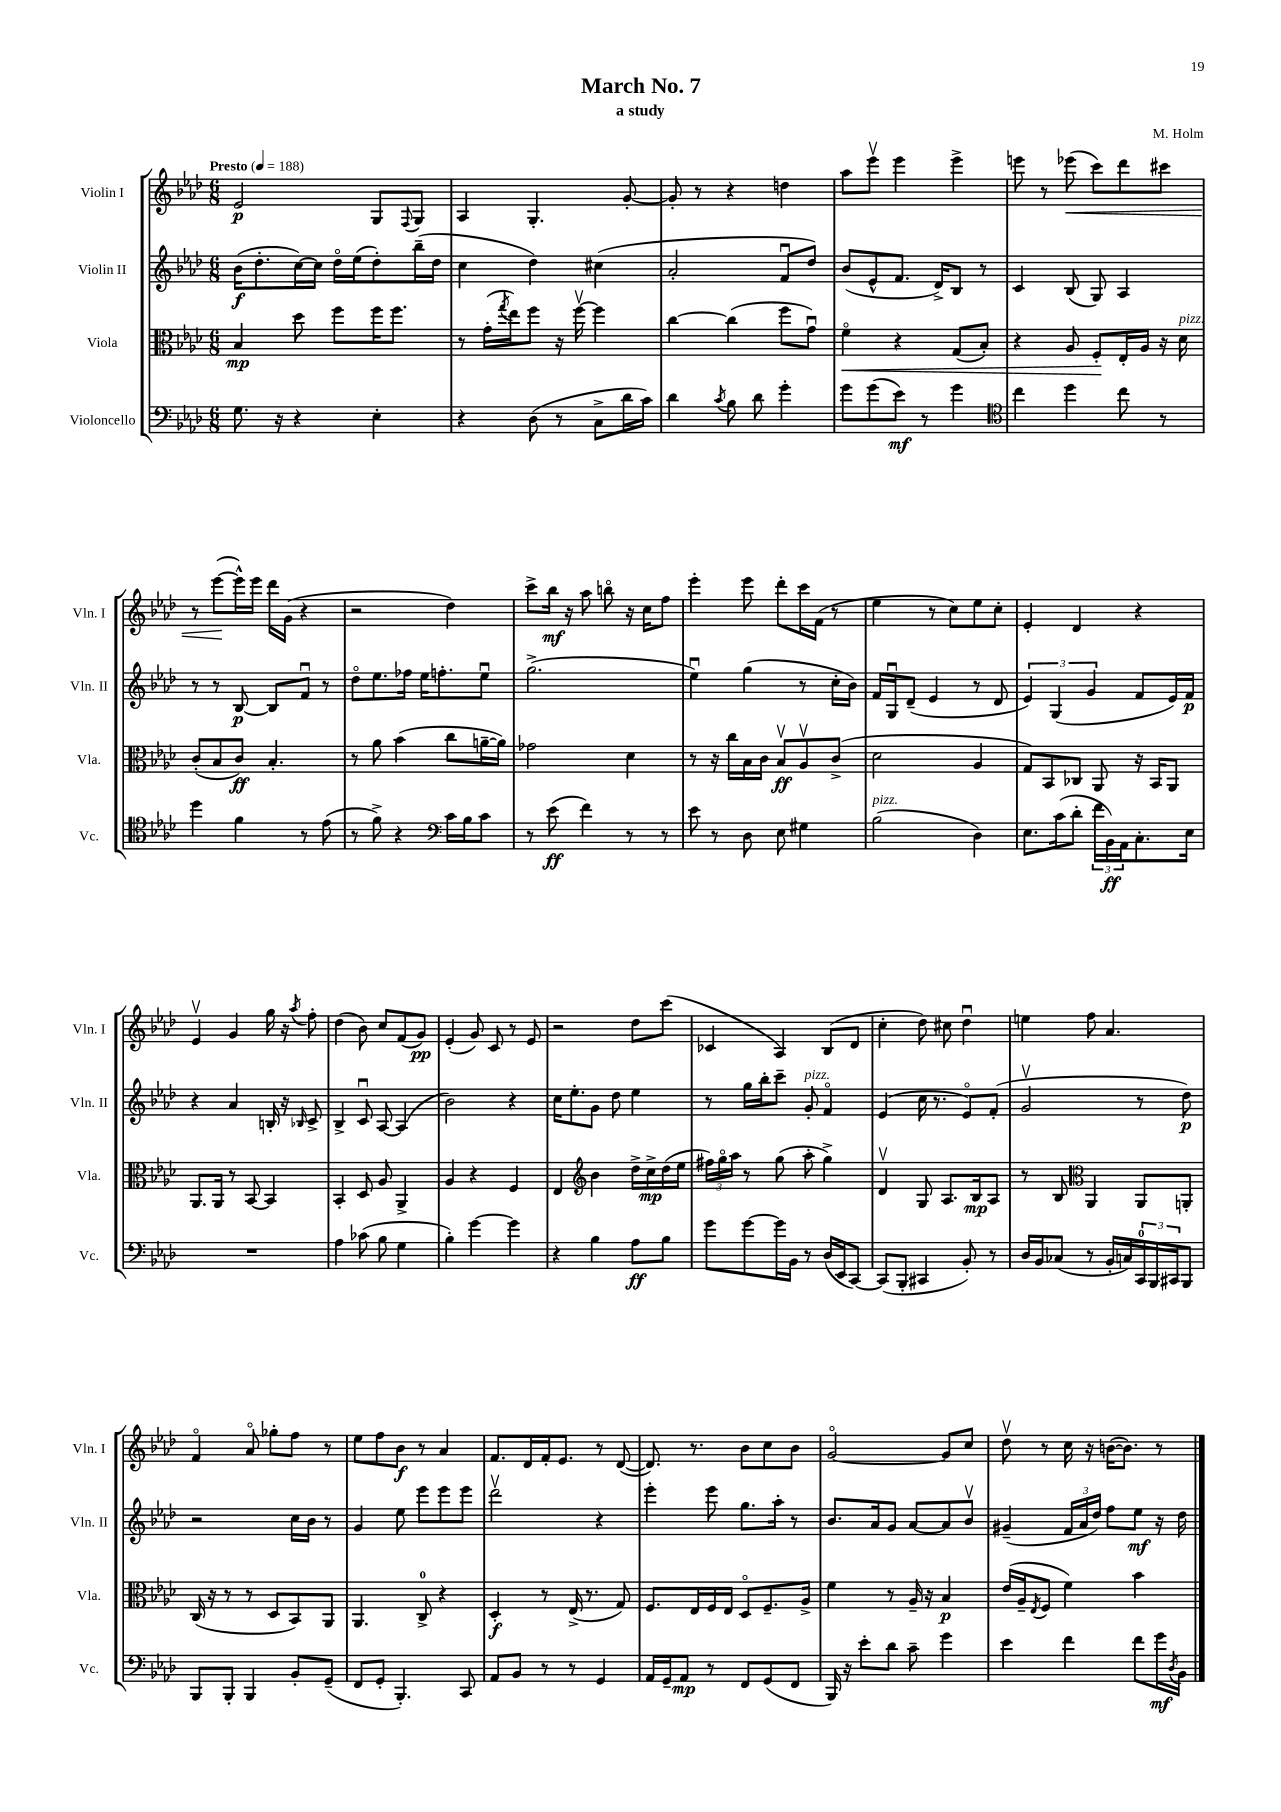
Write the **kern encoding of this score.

**kern	**dynam	**kern	**dynam	**kern	**dynam	**kern	**dynam
*part4	*part4	*part3	*part3	*part2	*part2	*part1	*part1
*staff4	*staff4	*staff3	*staff3	*staff2	*staff2	*staff1	*staff1
*I"Violoncello	*	*I"Viola	*	*I"Violin II	*	*I"Violin I	*
*I'Vc.	*	*I'Vla.	*	*I'Vln. II	*	*I'Vln. I	*
*clefF4	*	*clefC3	*	*clefG2	*	*clefG2	*
*k[b-e-a-d-]	*	*k[b-e-a-d-]	*	*k[b-e-a-d-]	*	*k[b-e-a-d-]	*
*M6/8	*	*M6/8	*	*M6/8	*	*M6/8	*
*MM188	*	*MM188	*	*MM188	*	*MM188	*
=1	=1	=1	=1	=1	=1	=1	=1
!	!	!	!	!	!	!LO:TX:a:B:t=Presto	!
8.G\	.	4B-/	mp	(16b-\KL	f	2e-/	p
.	.	.	.	8.dd-'\	.	.	.
16r	.	.	.	.	.	.	.
4r	.	8dd-\	.	[16cc\L)	.	.	.
.	.	.	.	16cc\JJ]	.	.	.
.	.	8ff\L	.	16dd-\LL	.	.	.
.	.	.	.	(16ee-\J	.	.	.
4E-'\	.	16ff\K	.	8dd-'\)	.	8G/L	.
.	.	8.ff\J	.	.	.	.	.
.	.	.	.	.	.	8qqF/	.
.	.	.	.	(16bb-~\L	.	8G/J	.
.	.	.	.	16dd-\JJ	.	.	.
=2	=2	=2	=2	=2	=2	=2	=2
4r	.	8r	.	4cc\	.	4A-/	.
.	.	(16g'\LL	.	.	.	.	.
.	.	8qgg/	.	.	.	.	.
.	.	16ee-\J)	.	.	.	.	.
(8D-\	.	8ff\J	.	4dd-\)	.	4.G'/	.
8r	.	16r	.	.	.	.	.
.	.	[16ffv\	.	.	.	.	.
8C^\L	.	4ff\]	.	(4cc#X\	.	.	.
16d-\L	.	.	.	.	.	[8g'/	.
16c\JJ)	.	.	.	.	.	.	.
=3	=3	=3	=3	=3	=3	=3	=3
4d-\	.	[4cc\	.	2a-'/	.	8g'/]	.
.	.	.	.	.	.	8r	.
8qc/	.	.	.	.	.	.	.
8B-\	.	(4cc\]	.	.	.	4r	.
8d-\	.	.	.	.	.	.	.
4g'\	.	8ff\L	.	8fu/L	.	4ddn\	.
.	.	8gu\J)	.	8dd-/J)	.	.	.
=4	=4	=4	=4	=4	=4	=4	=4
!	!	!	!LO:HP:b	!	!	!	!
8g\L	.	4f\	<	(8b-/L	.	8aa-\L	.
(8g\	.	.	.	8e-^^/	.	8eee-v\J	.
8e-\J)	mf	4r	.	8.f/J	.	4eee-\	.
8r	.	.	.	.	.	.	.
.	.	.	.	16d-^/KL)	.	.	.
4g\	.	(8G/L	.	8B-/J	.	4eee-^\	.
.	.	8B-'/J)	.	8r	.	.	.
=5	=5	=5	=5	=5	=5	=5	=5
*clefC4	*	*	*	*	*	*	*
4cc\	.	4r	.	4c/	.	8eeen\	.
.	.	.	.	.	.	8r	.
!	!	!	!	!	!	!	!LO:HP:b
4dd-\	.	8A-/	.	(8B-/	.	(8eee-X\	<
.	.	8F'/L	.	8G/)	.	8ccc\L)	.
8cc\	.	16E-'/L	[	4A-/	.	8ddd-\	.
.	.	16A-/JJ	.	.	.	.	.
8r	.	16r	.	.	.	8ccc#X\J	.
!	!	!LO:TX:a:i:t=pizz.	!	!	!	!	!
.	.	16d-\	.	.	.	.	.
!!LO:LB:g=z
=6	=6	=6	=6	=6	=6	=6	=6
4dd-\	.	(8c'/L	.	8r	.	8r	.
.	.	8B-/	.	8r	.	([8eee-\L	.
4f\	.	8c/J)	ff	[8B-/	p	16eee-^^\L])	[
.	.	.	.	.	.	16eee-\JJ	.
.	.	4.B-'/	.	8B-/L]	.	16ddd-\LL	.
.	.	.	.	.	.	(16g\JJ	.
8r	.	.	.	8fu/J	.	4r	.
(8e-\	.	.	.	8r	.	.	.
=7	=7	=7	=7	=7	=7	=7	=7
8r	.	8r	.	8dd-\L	.	2r	.
8f^\)	.	8a-\	.	8.ee-\	.	.	.
4r	.	(4b-\	.	.	.	.	.
.	.	.	.	16ff-X\Jk	.	.	.
.	.	.	.	16ee-\KL	.	.	.
.	.	.	.	8.ffn'\	.	.	.
*clefF4	*	*	*	*	*	*	*
16c\LL	.	8cc\L	.	.	.	4dd-\)	.
16B-\J	.	.	.	.	.	.	.
8c\J	.	[16an~\L	.	8ee-u\J	.	.	.
.	.	16a\JJ])	.	.	.	.	.
=8	=8	=8	=8	=8	=8	=8	=8
8r	.	2g-X\	.	(2.gg^\	.	8ccc^\L	.
(8e-\	ff	.	.	.	.	16bb-\Jk	mf
.	.	.	.	.	.	16r	.
4f\)	.	.	.	.	.	8aa-\	.
.	.	.	.	.	.	8bbn\	.
8r	.	4d-\	.	.	.	16r	.
.	.	.	.	.	.	16cc\KL	.
8r	.	.	.	.	.	8ff\J	.
=9	=9	=9	=9	=9	=9	=9	=9
8e-\	.	8r	.	4ee-u\)	.	4eee-'\	.
8r	.	16r	.	.	.	.	.
.	.	16cc\LL	.	.	.	.	.
8D-\	.	16B-\	.	(4gg\	.	8eee-\	.
.	.	16c\JJ	.	.	.	.	.
8E-\	.	8B-v/L	ff	.	.	8ddd-'\L	.
4G#X\	.	8A-v/	.	8r	.	16ccc\L	.
.	.	.	.	.	.	(16f\JJ	.
.	.	(8c^/J	.	16cc'\LL	.	8r	.
.	.	.	.	16b-\JJ)	.	.	.
=10	=10	=10	=10	=10	=10	=10	=10
!LO:TX:a:i:t=pizz.	!	!	!	!	!	!	!
(2B-\	.	2d-\	.	16f/LL	.	4ee-\	.
.	.	.	.	16Gu/J	.	.	.
.	.	.	.	(8d-~/J	.	.	.
.	.	.	.	4e-/	.	8r	.
.	.	.	.	.	.	8cc\L)	.
4D-\)	.	4A-/	.	8r	.	8ee-\	.
.	.	.	.	8d-/	.	8cc'\J	.
=11	=11	=11	=11	=11	=11	=11	=11
8.E-\L	.	8G/L)	.	6e-/)	.	4e-'/	.
.	.	8BB-/	.	.	.	.	.
.	.	.	.	(6G/	.	.	.
(16c\k	.	.	.	.	.	.	.
8d-'\J	.	8C-X/J	.	.	.	4d-/	.
.	.	.	.	6g/	.	.	.
24f\LL	.	8AA-/	.	.	.	.	.
24BB-\)	ff	.	.	.	.	.	.
24AA-\J	.	.	.	.	.	.	.
8.C'\	.	16r	.	8f/L	.	4r	.
.	.	16BB-/KL	.	.	.	.	.
.	.	8AA-/J	.	16e-/L)	.	.	.
16E-\Jk	.	.	.	16f/JJ	p	.	.
!!LO:LB:g=z
=12	=12	=12	=12	=12	=12	=12	=12
2.r	.	8.AA-/L	.	4r	.	4e-v/	.
.	.	16AA-/Jk	.	.	.	.	.
.	.	8r	.	4a-/	.	4g/	.
.	.	[8BB-/	.	.	.	.	.
.	.	4BB-/]	.	16Bn'/	.	16gg\	.
.	.	.	.	16r	.	16r	.
.	.	.	.	16qqB-X/	.	8qaa-/	.
.	.	.	.	8c^/	.	8ff'\	.
=13	=13	=13	=13	=13	=13	=13	=13
4A-\	.	4BB-'/	.	4B-^/	.	(4dd-\	.
(8c-X\	.	8D-/	.	8cu/	.	8b-\)	.
8B-\	.	8A-/	.	[8A-/	.	8cc/L	.
4G\	.	4AA-^/	.	(4A-/]	.	(8f/	.
.	.	.	.	.	.	8g/J)	pp
=14	=14	=14	=14	=14	=14	=14	=14
4B-'\)	.	4A-/	.	2b-\)	.	(4e-'/	.
[4g\	.	4r	.	.	.	8g/)	.
.	.	.	.	.	.	8c/	.
4g\]	.	4F/	.	4r	.	8r	.
.	.	.	.	.	.	8e-/	.
=15	=15	=15	=15	=15	=15	=15	=15
4r	.	4E-/	.	16cc\KL	.	2r	.
.	.	.	.	8.ee-'\	.	.	.
*	*	*clefG2	*	*	*	*	*
4B-\	.	4b-\	.	8g\J	.	.	.
.	.	.	.	8dd-\	.	.	.
8A-\L	ff	16dd-^\LL	.	4ee-\	.	8dd-\L	.
.	.	16cc^\	mp	.	.	.	.
8B-\J	.	(16dd-\	.	.	.	(8ccc\J	.
.	.	16ee-\JJ	.	.	.	.	.
=16	=16	=16	=16	=16	=16	=16	=16
8g\L	.	24ff#X\LL)	.	8r	.	4c-X/	.
.	.	24gg\	.	.	.	.	.
.	.	24aa-\JJ	.	.	.	.	.
[8g\	.	8r	.	16gg\LL	.	.	.
.	.	.	.	16bb-'\J	.	.	.
16g\L]	.	(8gg\	.	8ccc~\J	.	4A-/)	.
16BB-\JJ	.	.	.	.	.	.	.
!	!	!	!	!LO:TX:a:i:t=pizz.	!	!	!
8r	.	8aa-'\	.	8g'/	.	.	.
(16D-/LL	.	4gg^\)	.	4f/	.	(8B-/L	.
16EE-/J	.	.	.	.	.	.	.
[8CC/J)	.	.	.	.	.	8d-/J	.
=17	=17	=17	=17	=17	=17	=17	=17
(8CC/L]	.	4d-v/	.	(4e-/	.	4cc'\	.
8BBB-'/J	.	.	.	.	.	.	.
4CC#X/	.	8G/	.	16cc\	.	8dd-\)	.
.	.	.	.	8.r	.	.	.
.	.	8.A-/L	.	.	.	8cc#X\	.
8BB-'/)	.	.	.	8e-/L)	.	4dd-u\	.
.	.	16B-/k	mp	.	.	.	.
8r	.	8A-/J	.	(8f'/J	.	.	.
=18	=18	=18	=18	=18	=18	=18	=18
16D-/LL	.	8r	.	2gv/	.	4een\	.
16BB-/J	.	.	.	.	.	.	.
(8C-X/J	.	8B-/	.	.	.	.	.
*	*	*clefC3	*	*	*	*	*
8r	.	4AA-/	.	.	.	8ff\	.
16BB-'/LL	.	.	.	.	.	4.a-/	.
16Cn/)	.	.	.	.	.	.	.
24CC/	.	8AA-/L	.	8r	.	.	.
24BBB-/	.	.	.	.	.	.	.
24CC#X/J	.	.	.	.	.	.	.
8BBB-/J	.	8AAn'/J	.	8dd-\)	p	.	.
!!LO:LB:g=z
=19	=19	=19	=19	=19	=19	=19	=19
8BBB-/L	.	(16C/	.	2r	.	4f/	.
.	.	16r	.	.	.	.	.
8BBB-'/J	.	8r	.	.	.	.	.
4BBB-/	.	8r	.	.	.	8a-/	.
.	.	8D-/L	.	.	.	8gg-X'\L	.
8BB-'/L	.	8BB-/)	.	16cc\LL	.	8ff\J	.
.	.	.	.	16b-\JJ	.	.	.
(8GG~/J	.	8AA-/J	.	8r	.	8r	.
=20	=20	=20	=20	=20	=20	=20	=20
8FF/L	.	4.AA-/	.	4g/	.	8ee-\L	.
8GG'/J	.	.	.	.	.	8ff\	.
4.BBB-'/)	.	.	.	8ee-\	.	8b-\J	f
.	.	8C^/	.	8eee-\L	.	8r	.
.	.	4r	.	8eee-\	.	4a-/	.
8CC/	.	.	.	8eee-\J	.	.	.
=21	=21	=21	=21	=21	=21	=21	=21
8AA-/L	.	4D-'/	f	2ddd-v\	.	8.f/L	.
8BB-/J	.	.	.	.	.	.	.
.	.	.	.	.	.	16d-/L	.
8r	.	8r	.	.	.	16f'/J	.
.	.	.	.	.	.	8.e-/J	.
8r	.	(16E-^/	.	.	.	.	.
.	.	8.r	.	.	.	.	.
4GG/	.	.	.	4r	.	8r	.
.	.	8G/)	.	.	.	([8d-/	.
=22	=22	=22	=22	=22	=22	=22	=22
16AA-/LL	.	8.F/L	.	4eee-'\	.	8.d-/])	.
16GG~/J	.	.	.	.	.	.	.
8AA-/J	mp	.	.	.	.	.	.
.	.	16E-/L	.	.	.	8.r	.
8r	.	16F/	.	8eee-\	.	.	.
.	.	16E-/JJ	.	.	.	.	.
8FF/L	.	8D-/L	.	8.gg\L	.	8b-\L	.
(8GG/	.	8.F~/	.	.	.	8cc\	.
.	.	.	.	16aa-'\Jk	.	.	.
8FF/J	.	.	.	8r	.	8b-\J	.
.	.	16A-^/Jk	.	.	.	.	.
=23	=23	=23	=23	=23	=23	=23	=23
16BBB-/)	.	4f\	.	8.b-/L	.	[2g/	.
16r	.	.	.	.	.	.	.
8e-'\L	.	.	.	.	.	.	.
.	.	.	.	16a-/k	.	.	.
8d-\J	.	8r	.	8g/J	.	.	.
8c~\	.	16A-~/	.	[8a-/L	.	.	.
.	.	16r	.	.	.	.	.
4g\	.	4B-/	p	8a-/]	.	8g/L]	.
.	.	.	.	8b-v/J	.	8cc/J	.
=24	=24	=24	=24	=24	=24	=24	=24
4e-\	.	(16e-/LL	.	(4g#X~/	.	8dd-v\	.
.	.	16A-~/J	.	.	.	.	.
.	.	8qE-/	.	.	.	.	.
.	.	8F/J	.	.	.	8r	.
4f\	.	4f\)	.	24f/LL	.	16cc\	.
.	.	.	.	24a-/	.	.	.
.	.	.	.	.	.	16r	.
.	.	.	.	24dd-/JJ)	.	.	.
.	.	.	.	8ff\L	.	([16bn\KL	.
.	.	.	.	.	.	8.b\J])	.
8f\L	.	4b-\	.	8ee-\J	mf	.	.
16g\L	mf	.	.	16r	.	8r	.
8qD-/	.	.	.	.	.	.	.
16BB-\JJ	.	.	.	16dd-\	.	.	.
==	==	==	==	==	==	==	==
*-	*-	*-	*-	*-	*-	*-	*-
